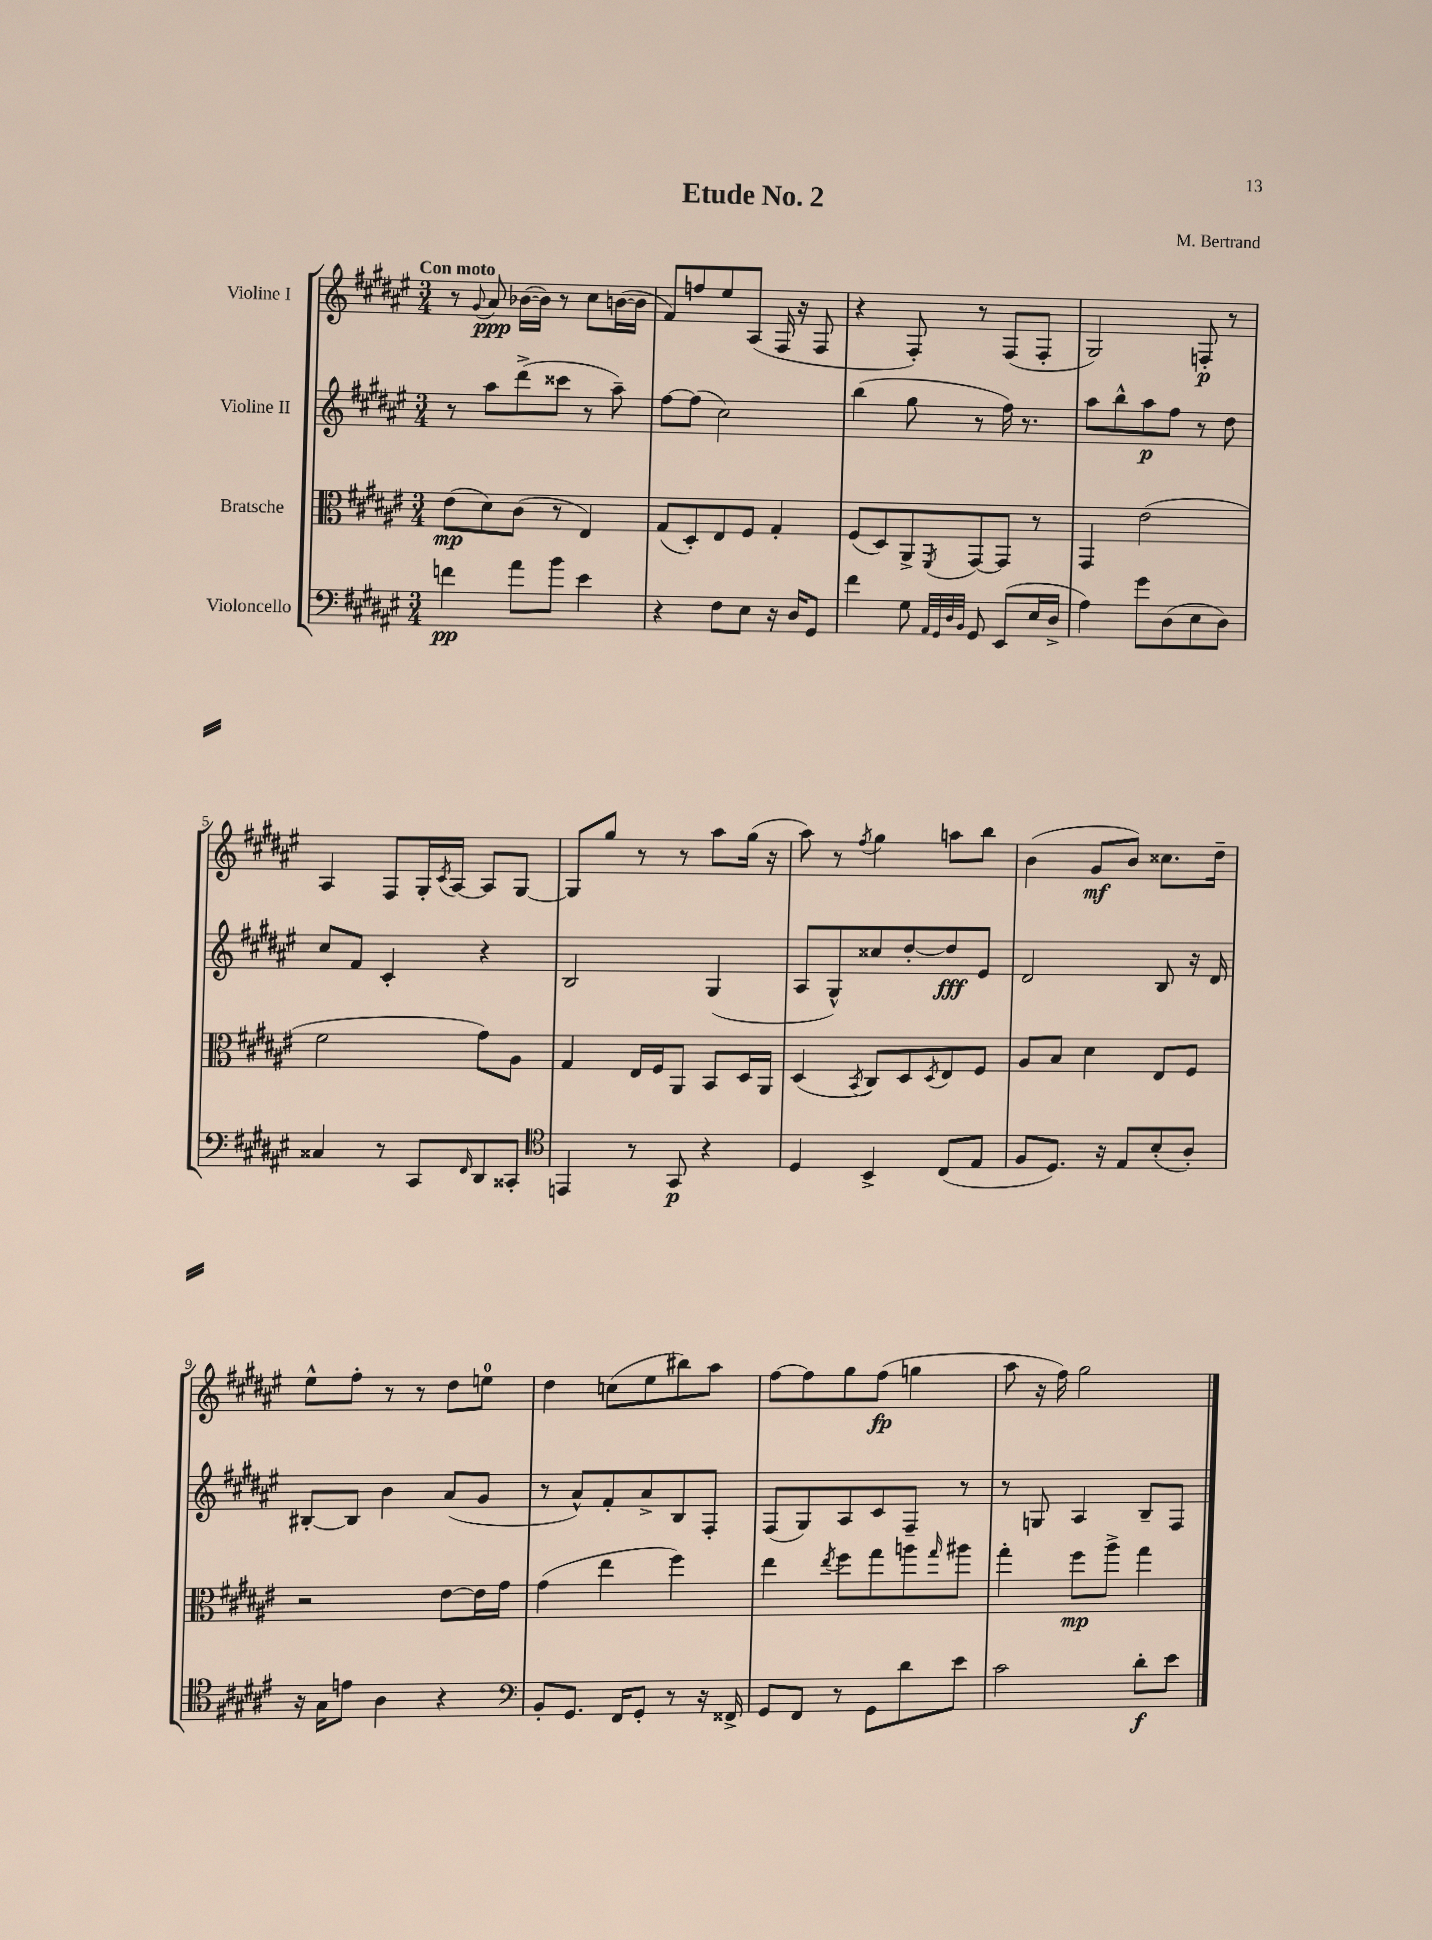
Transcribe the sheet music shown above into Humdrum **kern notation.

**kern	**kern	**kern	**kern
*staff4	*staff3	*staff2	*staff1
*clefF4	*clefC3	*clefG2	*clefG2
*k[f#c#g#d#a#e#]	*k[f#c#g#d#a#e#]	*k[f#c#g#d#a#e#]	*k[f#c#g#d#a#e#]
*M3/4	*M3/4	*M3/4	*M3/4
4f\	(8e#\L	8r	8r
.	.	.	8qqg#/
.	8d#\)	8aa#\L	8a#/
8a#\L	(8c#\J	(8ddd#^\	([16b-\LL
.	.	.	16b-\]JJ)
8b\J	8r	8ccc##\J	8r
4e#\	4E#/)	8r	8cc#\L
.	.	8aa#~\)	([16b\L
.	.	.	16b\]JJ
=	=	=	=
4r	(8G#/L	[8ff#\L	8f#/L)
.	8D#'/)	(8ff#\]J	8ff/
8F#\L	8E#/	2cc#\)	8ee#/
8E#\J	8F#/J	.	(8A#/J
16r	4G#'/	.	16F#/
16D#/LK	.	.	16r
8GG#/J	.	.	8F#/
=	=	=	=
4f#\	(8F#/L	(4bb\	4r
.	8D#/)	.	.
8G#\	8AA#^/	8gg#\	8F#'/)
32qqAA#/LLL	.	.	.
32qqGG#/	.	.	.
32qqD#/	.	.	.
32qqBB/JJJ	8qFF#/	.	.
8GG#/	[8GG#/	8r	8r
(8EE#/L	8GG#/]J	16ff#\)	(8F#/L
.	.	8.r	.
16E#/L	8r	.	8F#'/J
16D#^/JJ	.	.	.
=	=	=	=
4A#\)	4GG#/	8aa#\L	2G#/)
.	.	8bb^^\	.
8g#\L	(2e#\	8aa#\	.
(8D#\	.	8ff#\J	.
8E#\	.	8r	8F'/
8D#\J)	.	8dd#\	8r
=	=	=	=
4C##/	2f#\	8cc#/L	4A#/
.	.	8f#/J	.
8r	.	4c#'/	8F#/L
8CC#/L	.	.	16G#'/L
.	.	.	8qc#/
.	.	.	[16A#/JJ
16qqFF#/	.	.	.
8DD#/	8g#\L)	4r	8A#/]L
8CC##'/J	8A#\J	.	[8G#/J
=	=	=	=
*clefC4	*	*	*
4EE/	4G#/	2B/	8G#/]L
.	.	.	8gg#/J
8r	16E#/LL	.	8r
.	16F#/J	.	.
8GG#/	8AA#/J	.	8r
4r	8BB/L	(4G#/	8aa#\L
.	16D#/L	.	(16gg#\Jk
.	16AA#/JJ	.	16r
=	=	=	=
4D#/	(4D#/	8A#/L	8aa#\)
.	.	8G#^^/)	8r
.	8qBB/	.	8qff#/
4BB^/	8C#/L)	8cc##/	4gg#\
.	8D#/	[8dd#'/	.
.	8qD#/	.	.
(8C#/L	8E#/	8dd#/]	8aa\L
8E#/J	8F#/J	8e#/J	8bb\J
=	=	=	=
8F#/L	8A#/L	2d#/	(4b\
8.D#/J)	8B/J	.	.
.	4d#\	.	8g#/L
16r	.	.	.
8E#/L	.	.	8b/J)
(8B'/	8E#/L	8B/	8.cc##\L
8A#'/J)	8F#/J	16r	.
.	.	16d#/	16dd#~\Jk
=	=	=	=
16r	2r	[8B#'/L	8ee#^^\L
16G#\LK	.	.	.
8e\J	.	8B#/]J	8ff#'\J
4A#\	.	4b\	8r
.	.	.	8r
4r	[8e#\L	(8a#/L	8dd#\L
.	16e#\]L	8g#/J	8ee\J
.	16g#\JJ	.	.
=	=	=	=
*clefF4	*	*	*
8BB'/L	(4g#\	8r	4dd#\
8.GG#/J	.	8a#^^/L)	.
.	4ee#\	8f#'/	(8cc\L
16FF#/LK	.	.	.
8GG#'/J	.	8a#^/	8ee#\
8r	4ff#\)	8B/	8bb#\)
16r	.	8F#'/J	8aa#\J
16FF##^/	.	.	.
=	=	=	=
8GG#/L	4ee#\	(8F#/L	[8ff#\L
8FF#/J	.	8G#/)	8ff#\]
.	8qee#/	.	.
8r	8ff#\L	8A#/	8gg#\
8GG#\L	8gg#\	8c#/	(8ff#\J
8d#\	8aa\	8F#~/J	4gg\
.	16qqgg#/	.	.
8e#\J	8aa#\J	8r	.
=	=	=	=
2c#\	4gg#'\	8r	8aa#\
.	.	8G/	16r
.	.	.	16ff#\)
.	8ff#\L	4A#/	2gg#\
.	8aa#^\J	.	.
8d#'\L	4gg#\	8B~/L	.
8e#\J	.	8F#/J	.
==	==	==	==
*-	*-	*-	*-
